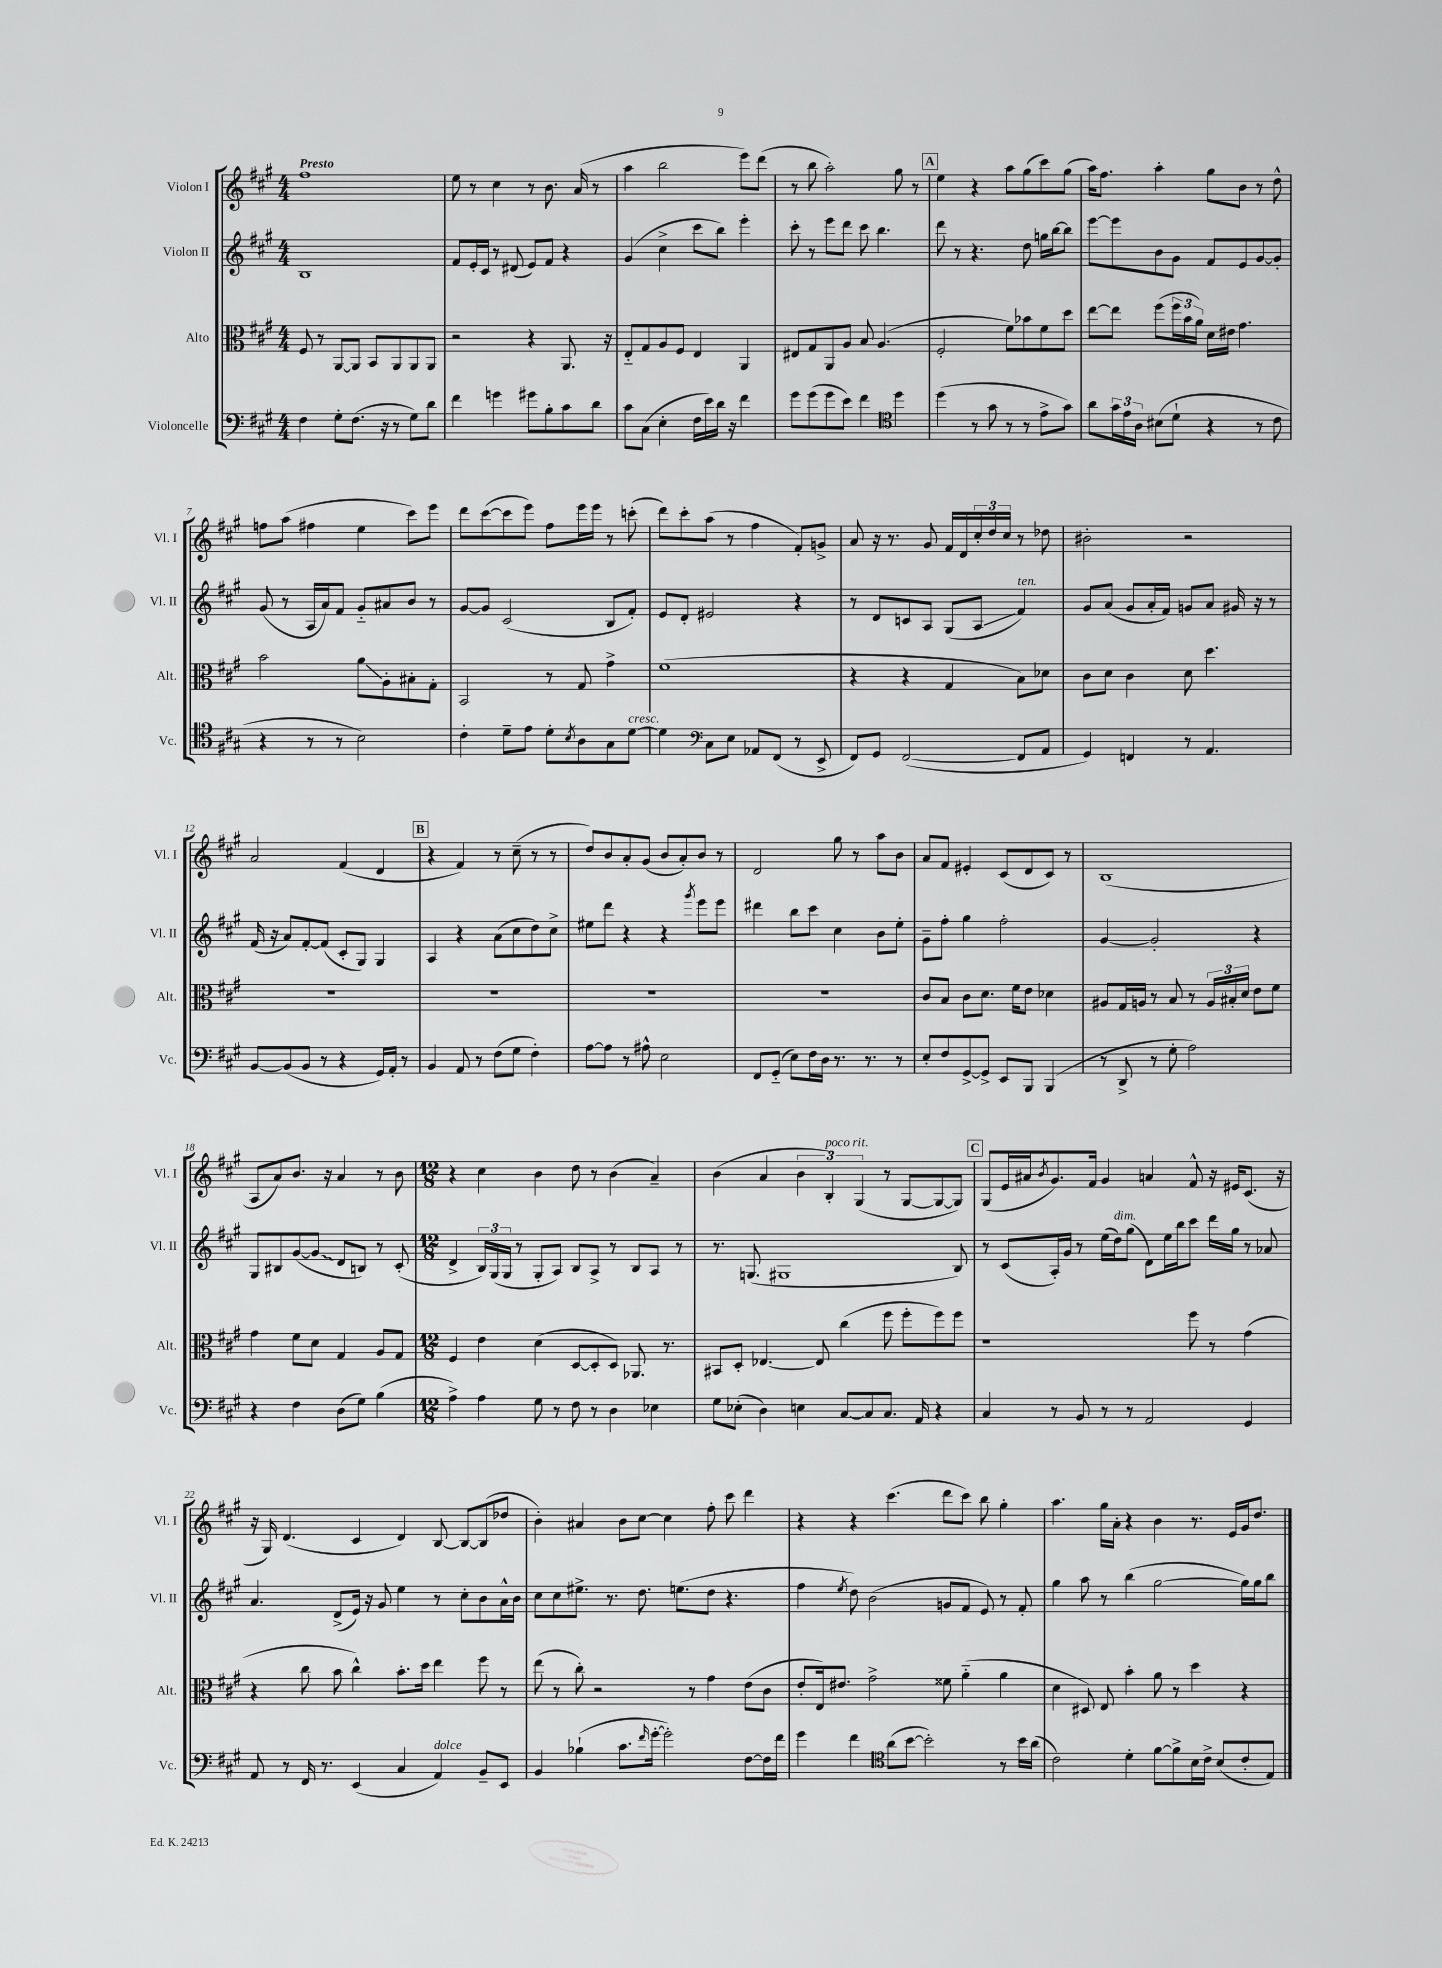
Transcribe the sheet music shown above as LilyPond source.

<<
\new StaffGroup <<
\new Staff = "s0" \with { instrumentName = "Violon I" shortInstrumentName = "Vl. I" } {
    \clef treble \key a \major \numericTimeSignature \time 4/4 \tempo "Presto"
    fis''1 |
    e''8 r8 cis''4 r8 b'8. a'16( r8 |
    a''4 b''2 e'''8) d'''8( |
    r8 b''8 a''2-.) gis''8 r8 |
    \mark \markup { \box "A" } e''4 r4 a''8 gis''8( cis'''8) gis''8( |
    a''16) fis''8. a''4-. gis''8 b'8 r8 d''8-^ |
    f''8 a''8( fis''4 e''4 cis'''8) e'''8 |
    d'''8 cis'''8~( cis'''8 e'''8) fis''8 e'''16 e'''16 r8 c'''8-.( |
    d'''8) cis'''8-. a''8( r8 fis''4 fis'8-.) g'8-> |
    a'8 r16 r8. gis'8 fis'16 d'16 \tuplet 3/2 { cis''16-. d''16 cis''16 } r8 des''8 |
    bis'2-. r2 |
    a'2 fis'4( d'4 |
    \mark \markup { \box "B" } r4 fis'4) r8 cis''8--( r8 r8 |
    d''8) b'8 a'8-. gis'8( b'8 a'8-.) b'8 r8 |
    d'2 gis''8 r8 a''8 b'8 |
    a'8 fis'8 eis'4-. cis'8( d'8 cis'8) r8 |
    b1( |
    a8 a'8) b'8. r16 a'4 r8 b'8 |
    \numericTimeSignature \time 12/8 r4 cis''4 b'4 d''8 r8 b'4( a'4--) |
    b'4( a'4 \tuplet 3/2 { b'4 b4-.^\markup { \italic "poco rit." }) gis4( } r8 gis8~ gis8~ gis8) |
    \mark \markup { \box "C" } gis8( e'16 ais'16 \acciaccatura { b'8 } gis'8.) fis'16 gis'4 a'4 fis'8-^ r16 eis'16 cis'8.( r16 |
    r16 gis16) d'4.( cis'4 d'4) b8~ b8~ b8( des''8 |
    b'4-.) ais'4 b'8 cis''8~ cis''4 fis''8-. cis'''8 d'''4 |
    r4 r4 cis'''4.( d'''8 cis'''8) b''8 gis''4-. |
    a''4. gis''16 a'16-. r4 b'4 r8. e'16 gis'16 d''8. \bar "|." |
}
\new Staff = "s1" \with { instrumentName = "Violon II" shortInstrumentName = "Vl. II" } {
    \clef treble \key a \major \numericTimeSignature \time 4/4
    b1 |
    fis'8 e'16-. cis'16 r8 dis'8( e'8) fis'8 r4 |
    gis'4( cis''4-> cis'''8 b''8) e'''4-. |
    cis'''8-. r8 e'''8 d'''8 cis'''8 b''4. |
    \mark \markup { \box "A" } d'''8 r8 r4. d''8 g''16 b''16~ b''8 |
    e'''8~ e'''8 b'8 gis'8 fis'8 e'8 gis'8~ gis'8-. |
    gis'8( r8 a16 a'16) fis'8 gis'8-_ ais'8 b'8 r8 |
    gis'8~ gis'8 cis'2( b8 fis'8-.) |
    e'8 d'8-. eis'2 r4 |
    r8 d'8 c'8 a8 gis8( a8\glissando fis'4^\markup { \italic "ten." }) |
    gis'8 a'8( gis'8 a'16-. fis'16) g'8 a'8 gis'16 r16 r8 |
    fis'16( r16 a'8) fis'8~-. fis'8( cis'8-. gis8) gis4 |
    \mark \markup { \box "B" } a4 r4 a'8( cis''8 d''8) cis''8-> |
    eis''8 d'''8 r4 r4 \acciaccatura { gis'''8 } e'''8 e'''8 |
    dis'''4 b''8 cis'''8 cis''4 b'8 e''8-. |
    gis'8-- fis''8-. gis''4 fis''2-. |
    gis'4~ gis'2-. r4 |
    gis8 bis8 gis'8~( \once \override Glissando.style = #'zigzag gis'8\glissando d'8 b8) r8 cis'8-.( |
    \numericTimeSignature \time 12/8 d'4-> \tuplet 3/2 { b16) gis16( gis16 } r8 gis8-. a8) b8 a8-> r8 b8 a8 r8 |
    r8. g8.( gis1 b8) |
    \mark \markup { \box "C" } r8 cis'8( a16-.) gis'16 r8 e''16( d''16^\markup { \italic "dim." }) gis''8( d'8) e''16 b''16 cis'''8 d'''16 gis''16 r8 aes'8 |
    a'4. d'8->( e'16) r16 gis'8 e''4 r8 cis''8-. b'8 a'16-^ b'16 |
    cis''8 cis''8 eis''8.-> r8. d''8. e''8.( d''8 r4. |
    fis''4 \acciaccatura { e''8 } d''8) b'2( g'8 fis'8 e'8) r8 fis'8-. |
    gis''4 a''8 r8 b''4( gis''2~ gis''16) gis''16 b''8 \bar "|." |
}
\new Staff = "s2" \with { instrumentName = "Alto" shortInstrumentName = "Alt." } {
    \clef alto \key a \major \numericTimeSignature \time 4/4
    fis8 r8 a,8~ a,8 b,8 a,8 a,8 a,8 |
    r2 r4 a,8. r16 |
    e8-_ gis8 a8 fis8 e4 a,4 |
    eis8 gis8 a,8 a8 b8 a4.( |
    \mark \markup { \box "A" } fis2-. fis'8) bes'8 fis'8 d''8 |
    e''8~ e''8 fis''8( \tuplet 3/2 { fis''16 b'16 a'16) } d'16 eis'16 gis'4. |
    b'2 a'8\glissando a8-. bis8-. gis8-. |
    b,2 r8 gis8 gis'4-> |
    fis'1( |
    r4 r4 gis4 b8) des'8 |
    cis'8 d'8 cis'4 d'8 d''4. |
    R1 |
    \mark \markup { \box "B" } R1 |
    R1 |
    R1 |
    cis'8 b8 cis'8 d'8. fis'16 e'8 des'4 |
    ais8 gis16 a16 r8 b8 r8 \tuplet 3/2 { a16 bis16-. d'16 } e'8 fis'8 |
    gis'4 fis'8 d'8 gis4 a8 gis8 |
    \numericTimeSignature \time 12/8 fis4 e'4 d'4( d8~ d8-. d8) aes,8. r8. |
    bis,8 d8-. ees4.~ ees8 cis''4( fis''8 fis''8-. fis''8) fis''8 |
    \mark \markup { \box "C" } r1 fis''8 r8 gis'4( |
    r4 cis''8 b'8 cis''4-^) b'8.-. d''16 e''4 fis''8 r8 |
    e''8( r8 cis''8-.) r2 r8 gis'4 e'8( cis'8 |
    e'8-. e16) eis'8. gis'2-> fisis'8 a'4-_( a'4 |
    d'4 dis8) e8 b'4-. a'8 r8 d''4 r4 \bar "|." |
}
\new Staff = "s3" \with { instrumentName = "Violoncelle" shortInstrumentName = "Vc." } {
    \clef bass \key a \major \numericTimeSignature \time 4/4
    fis4 gis8-. fis8.( r16 r8 gis8) d'8 |
    fis'4 g'4 gis'8 b8-. cis'8 d'8 |
    cis'8 cis8( e4-. fis16 e'16) d'16 r16 fis'4 |
    gis'8 gis'8( gis'8 e'8) fis'4 \clef tenor d''4 |
    \mark \markup { \box "A" } d''4( r8 gis'8 r8 r8 e'8-> gis'8) |
    a'8 \tuplet 3/2 { gis'16 e'16 a16 } bis8( d'8-! r4 r8 cis'8 |
    r4 r8 r8 b2) |
    cis'4-. d'8-- e'8 d'8-. \acciaccatura { b8 } a8 gis8 d'8~^\markup { \italic "cresc." } |
    d'4 \clef bass cis8 e8 aes,8 fis,8( r8 e,8-> |
    fis,8) gis,8 fis,2~( fis,8 a,8 |
    gis,4) f,4 r8 a,4. |
    b,8~ b,8( b,8 r8 r4 gis,16) a,16-. r8 |
    \mark \markup { \box "B" } b,4 a,8 r8 fis8( gis8 fis4-.) |
    a8~ a8 r8 ais8-^ e2 |
    fis,8 gis,8-_( e8) fis16 d16 r8. r8. r8 |
    e8-. fis8 gis,8~-> gis,8-> e,8 b,,8 b,,4( |
    r8 d,8-> r8 gis8-. a2) |
    r4 fis4 d8( gis8) b4( |
    \numericTimeSignature \time 12/8 a4->) a4 gis8 r8 fis8 r8 d4 ees4 |
    gis8 ees8-.( d4) e4 cis8~ cis8 cis8. a,16 r4 |
    \mark \markup { \box "C" } cis4 r8 b,8 r8 r8 a,2 gis,4 |
    a,8 r8 fis,16 r8. e,4( cis4 a,4^\markup { \italic "dolce" }) b,8-- e,8 |
    b,4 bes4-!( cis'8. \grace { fis'16 } gis'16~-. gis'2-.) fis8~ fis16 fis'16 |
    gis'4 fis'4 \clef tenor a'8( b'8~ b'2-.) r8 b'16 a'16( |
    cis'2) d'4-. fis'8~ fis'8-> b16 cis'16-> b8( cis'8-. e8) \bar "|." |
}
>>
>>
